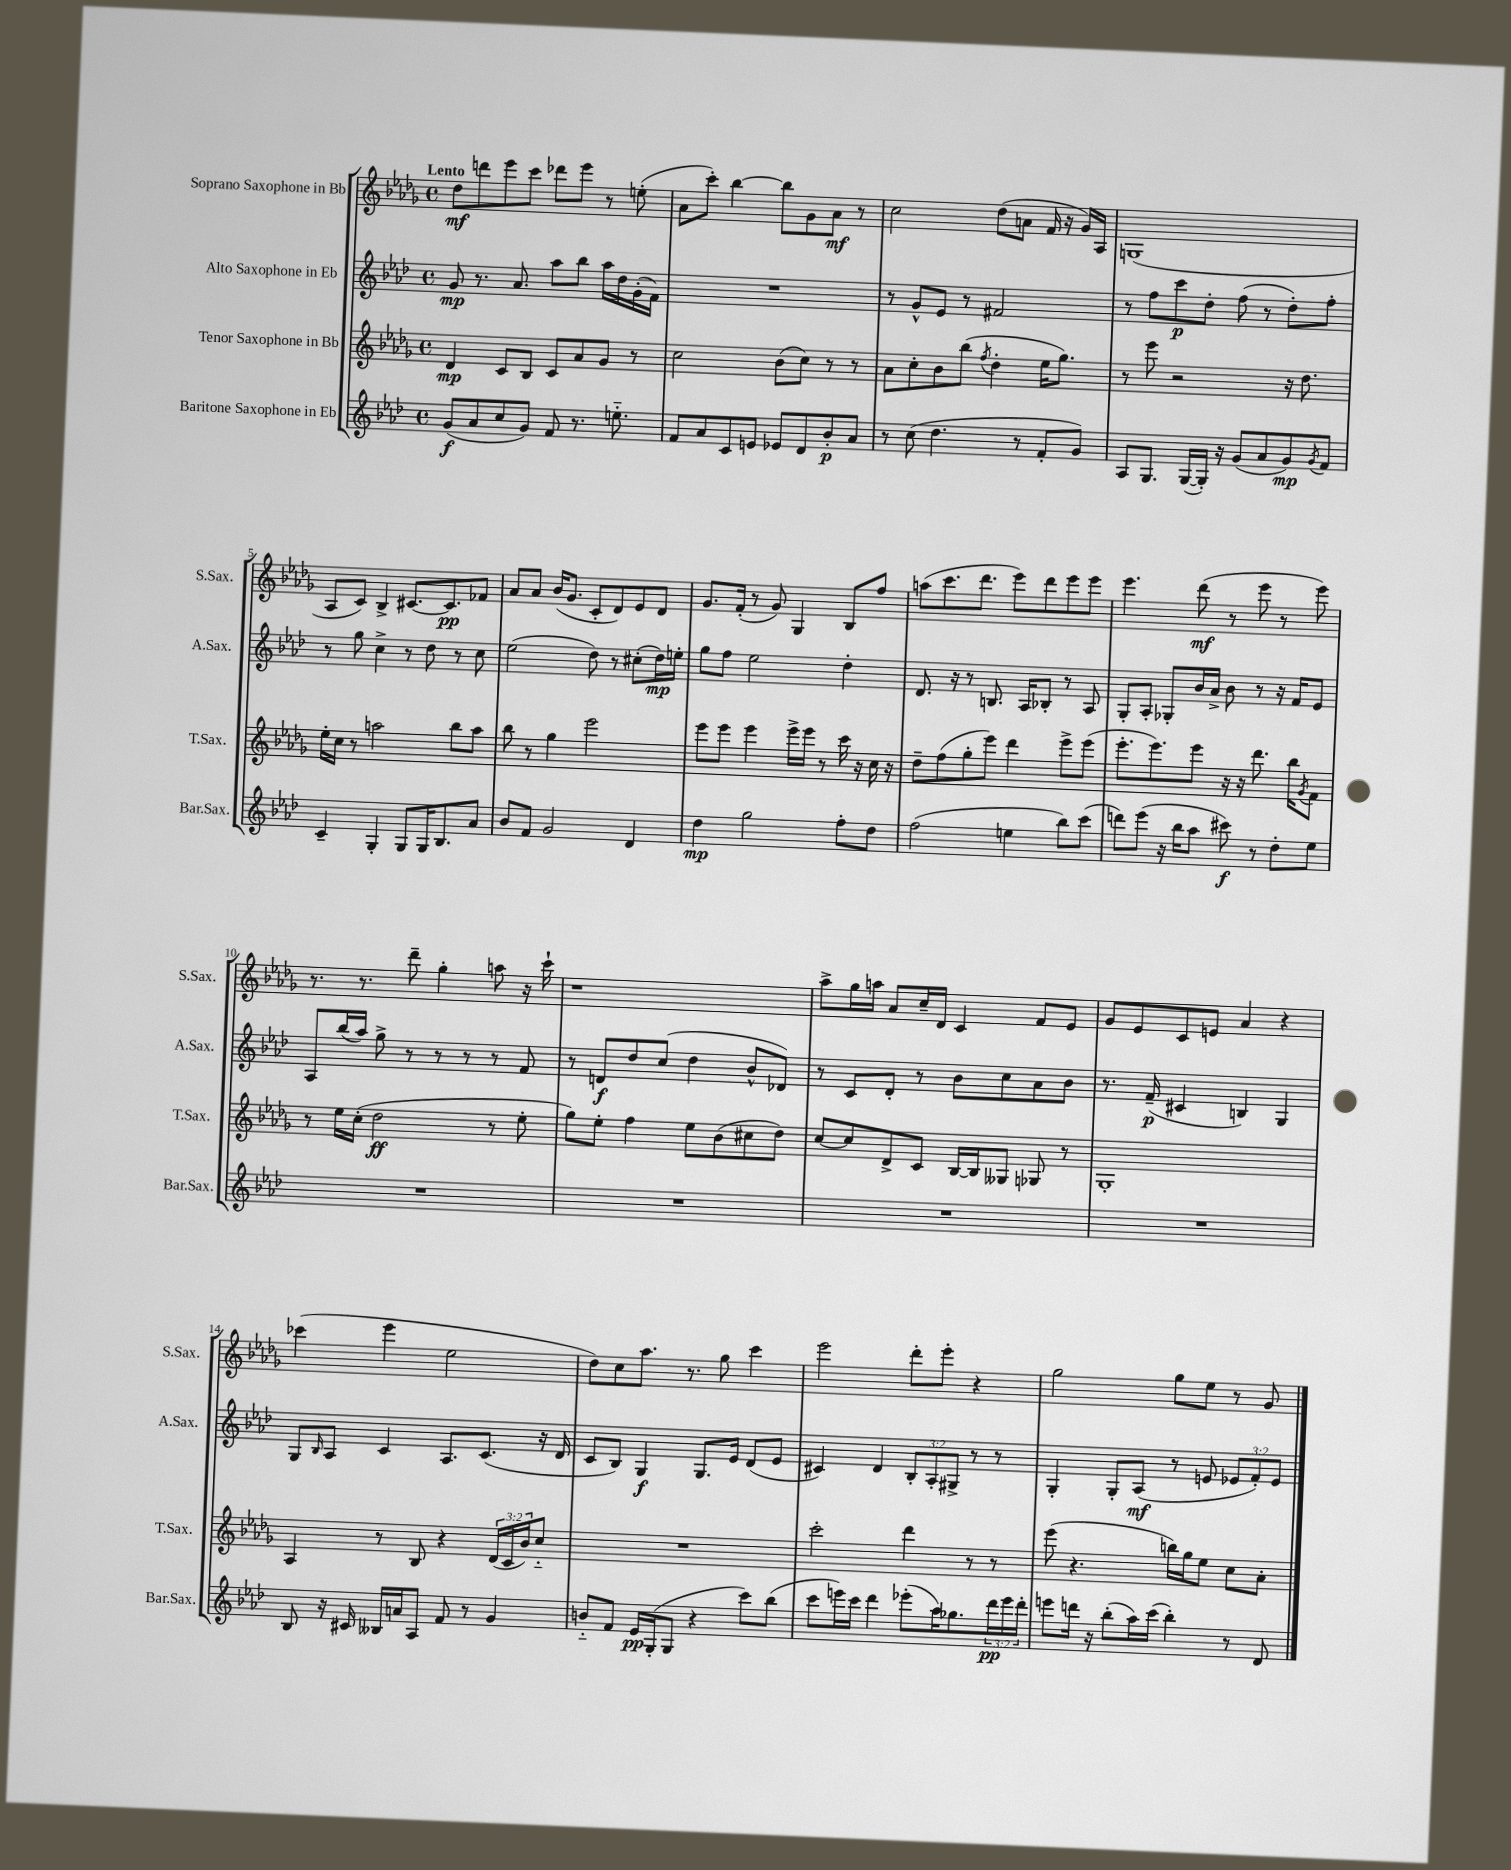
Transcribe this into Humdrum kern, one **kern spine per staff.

**kern	**kern	**kern	**kern
*staff4	*staff3	*staff2	*staff1
*clefG2	*clefG2	*clefG2	*clefG2
*k[b-e-a-d-]	*k[b-e-a-d-g-]	*k[b-e-a-d-]	*k[b-e-a-d-g-]
*M4/4	*M4/4	*M4/4	*M4/4
*met(c)	*met(c)	*met(c)	*met(c)
(8g/L	4d-/	8g/	8dd-\L
8a-/	.	8.r	8ddd\
8cc/	8c/L	.	8eee-\
.	.	8.a-/	.
8g/J)	8B-/J	.	8ccc\J
8f/	8c/L	8aa-\L	8ddd-\L
8.r	8a-/	8bb-\J	8eee-\J
.	8g-/J	16aa-\LL	8r
8.ee'~\	.	16dd-\	.
.	8r	(16g'\	(8ee'\
.	.	16f\JJ)	.
=	=	=	=
8f/L	2cc\	1r	8a-\L
8a-/	.	.	8ccc'\J)
8c/	.	.	[4bb-\
8e/J	.	.	.
8e-/L	(8b-\L	.	8bb-\]L
8d-/	8cc\J)	.	8g-\
8b-'/	8r	.	8a-\J
8a-/J	8r	.	8r
=	=	=	=
8r	8a-\L	8r	2cc\
(8cc\	8cc'\	8g^^/L	.
4.dd-\	8b-\	8e-/J	.
.	(8bb-\J	8r	.
.	8qff/	.	.
.	4dd-'\	2f#/	(8dd-\L
8r	.	.	8a\J
8f'/L	16ee-\LK	.	16f/
.	8.gg-\J)	.	16r
8g/J)	.	.	16g-/LL)
.	.	.	16A-/JJ
=	=	=	=
8A-/L	8r	8r	(1G
8.G/J	8eee-\	8ff\L	.
.	2r	8ccc\	.
([16G/LL	.	.	.
16G'/]JJ)	.	8dd-'\J	.
16r	.	.	.
(8g/L	.	(8ff\	.
8a-/	.	8r	.
8g/)	16r	8dd-'\L)	.
.	8.dd-\	.	.
8qg/	.	.	.
8f/J	.	8ff'\J	.
=	=	=	=
4c~/	16ee-'\LL	8r	8A-/L
.	16cc\JJ	.	.
.	8r	8gg\	8c/J)
4G'/	2aa\	4cc^\	4B-^/
8G/L	.	8r	[8.c#/L
16G/K	.	8dd-\	.
8.B-/	.	.	8.c#/]
.	8bb-\L	8r	.
8a-/J	8aa\J	8cc\	8f-/J
=	=	=	=
8b-/L	8bb-\	(2ee-\	8a-/L
8f/J	8r	.	8a-/J
2g/	4gg-\	.	(16b-/LK
.	.	.	8.g-/J
.	2eee-\	8dd-\)	8c'/L
.	.	8r	8d-/)
4d-/	.	(8cc#'\L	8e-/
.	.	16dd-\L)	8d-/J
.	.	16ee'\JJ	.
=	=	=	=
4dd-\	8eee-\L	8gg\L	8.g-/L
.	8eee-\J	8ff\J	.
.	.	.	(16f'/Jk
2gg\	4eee-\	2ee-\	8r
.	.	.	8g-/)
.	16eee-^\LL	.	4G-/
.	16eee-\JJ	.	.
.	8r	.	.
8ff'\L	16ccc\	4dd-'\	8B-/L
.	16r	.	.
8dd-\J	16cc\	.	8ff/J
.	16r	.	.
=	=	=	=
(2ff\	8dd-~\L	8.d-/	(8aa\L
.	(8ff\	.	8.ccc\
.	.	16r	.
.	8gg-'\	8r	.
.	.	.	8.ddd-\J
.	8eee-\J)	8.B/	.
4ee\	4ddd-\	.	8eee-\L)
.	.	16A-/LK	.
.	.	8B-'/J	8ddd-\
8bb-\L)	8eee-^\L	8r	8eee-\
(8ccc\J	(8eee-\J	8A-/	8eee-\J
=	=	=	=
8ddd\L)	8.eee-'\L	8G'/L	4.eee-\
(8eee-\J	.	8A-'/J	.
.	8.eee-\)	.	.
16r	.	8G-'/L	.
16bb-\LK	.	.	.
8aa-\J	8eee-\J	16b-/L	(8ddd-\
.	.	16a-^/JJ	.
8ccc#\)	16r	8b-\	8r
.	16r	.	.
8r	8.ddd-\	8r	8eee-\
8dd-'\L	.	16r	8r
.	16bb-\LK	16f/LK	.
.	8qg-/	.	.
8ee-\J	8f\J	8e-/J	8eee-\)
=	=	=	=
1r	8r	8A-/L	8.r
.	16ee-\LL	(16bb-/L	.
.	(16cc'\JJ	16aa-/JJ)	8.r
.	2dd-\	8gg^\	.
.	.	8r	8ddd-~\
.	.	8r	4gg-'\
.	.	8r	.
.	8r	8r	8aa\
.	8ee-'\	8f/	16r
.	.	.	16ccc`\
=	=	=	=
1r	8gg-\L)	8r	1r
.	8ee-'\J	8d/L	.
.	4ff\	8dd-/	.
.	.	(8cc/J	.
.	8ee-\L	4dd-\	.
.	(8b-\	.	.
.	8cc#\	8b-^^/L	.
.	8dd-\J)	8d-/J)	.
=	=	=	=
1r	[8cc/L	8r	8aa-^\L
.	8cc/]	8c/L	16gg-\L
.	.	.	16aa\JJ
.	8d-^/	8d-'/J	8a-/L
.	8c/J	8r	16cc~/L
.	.	.	16d-/JJ
.	[16B-/LL	8b-\L	4c/
.	16B-/]J	.	.
.	8G--/J	8cc\	.
.	8G-/	8a-\	8f/L
.	8r	8b-\J	8e-/J
=	=	=	=
1r	1G-'	8.r	8g-/L
.	.	.	8e-/
.	.	(16f~/	.
.	.	4c#/	8c/
.	.	.	8e/J
.	.	4B/)	4a-/
.	.	4G/	4r
=	=	=	=
8B-/	4A-/	8G/L	(4ccc-\
.	.	16qqB-/	.
16r	.	8A-/J	.
16c#/	.	.	.
16B--/LL	8r	4c/	4eee-\
16a/J	.	.	.
8A-/J	8B-/	.	.
8f/	4r	8.A-/L	2ee-\
8r	.	.	.
.	.	(8.c/J	.
4g/	(24d-/LL	.	.
.	24c/	.	.
.	24b-/J)	.	.
.	8cc'~/J	16r	.
.	.	16d-/	.
=	=	=	=
8b'~/L	1r	8c/L	8dd-\L)
8f/J	.	8B-/J)	8cc\
16e-/LL	.	4G/	8.aa-\J
(16G'/J	.	.	.
8G/J	.	.	.
.	.	.	8.r
4r	.	8.G/L	.
.	.	.	8gg-\
.	.	16e-/Jk	.
8ccc\L)	.	(8d-/L	4ccc\
(8bb-\J	.	8e-/J	.
=	=	=	=
8ccc\L	2ccc'\	4c#/)	2eee-\
16eee\L)	.	.	.
16ccc\JJ	.	.	.
4ddd-\	.	4d-/	.
(8eee-'\L	4ddd-\	12B-'/L	8ddd-'\L
.	.	12A-'/	.
16aa-\K)	.	.	8eee-'\J
.	.	12G#^/J	.
8.gg-\	.	.	.
.	8r	8r	4r
24ddd-\L	8r	8r	.
24eee-\	.	.	.
24ddd-'\JJ	.	.	.
=	=	=	=
8eee\L	(8eee-\	4G'/	2gg-\
16ddd\Jk	4.r	.	.
16r	.	.	.
(8bb-'\L	.	8G'/L	.
16aa-\L)	.	(8A-/J	.
(16ccc\JJ	.	.	.
4bb-'\)	16bb\LL)	8r	8gg-\L
.	16gg-\J	.	.
.	8ee-\J	8e/	8ee-\J
8r	8cc\L	12e-/L	8r
.	.	12f'/)	.
8d-/	8a-'\J	.	8g-/
.	.	12e-/J	.
==	==	==	==
*-	*-	*-	*-
